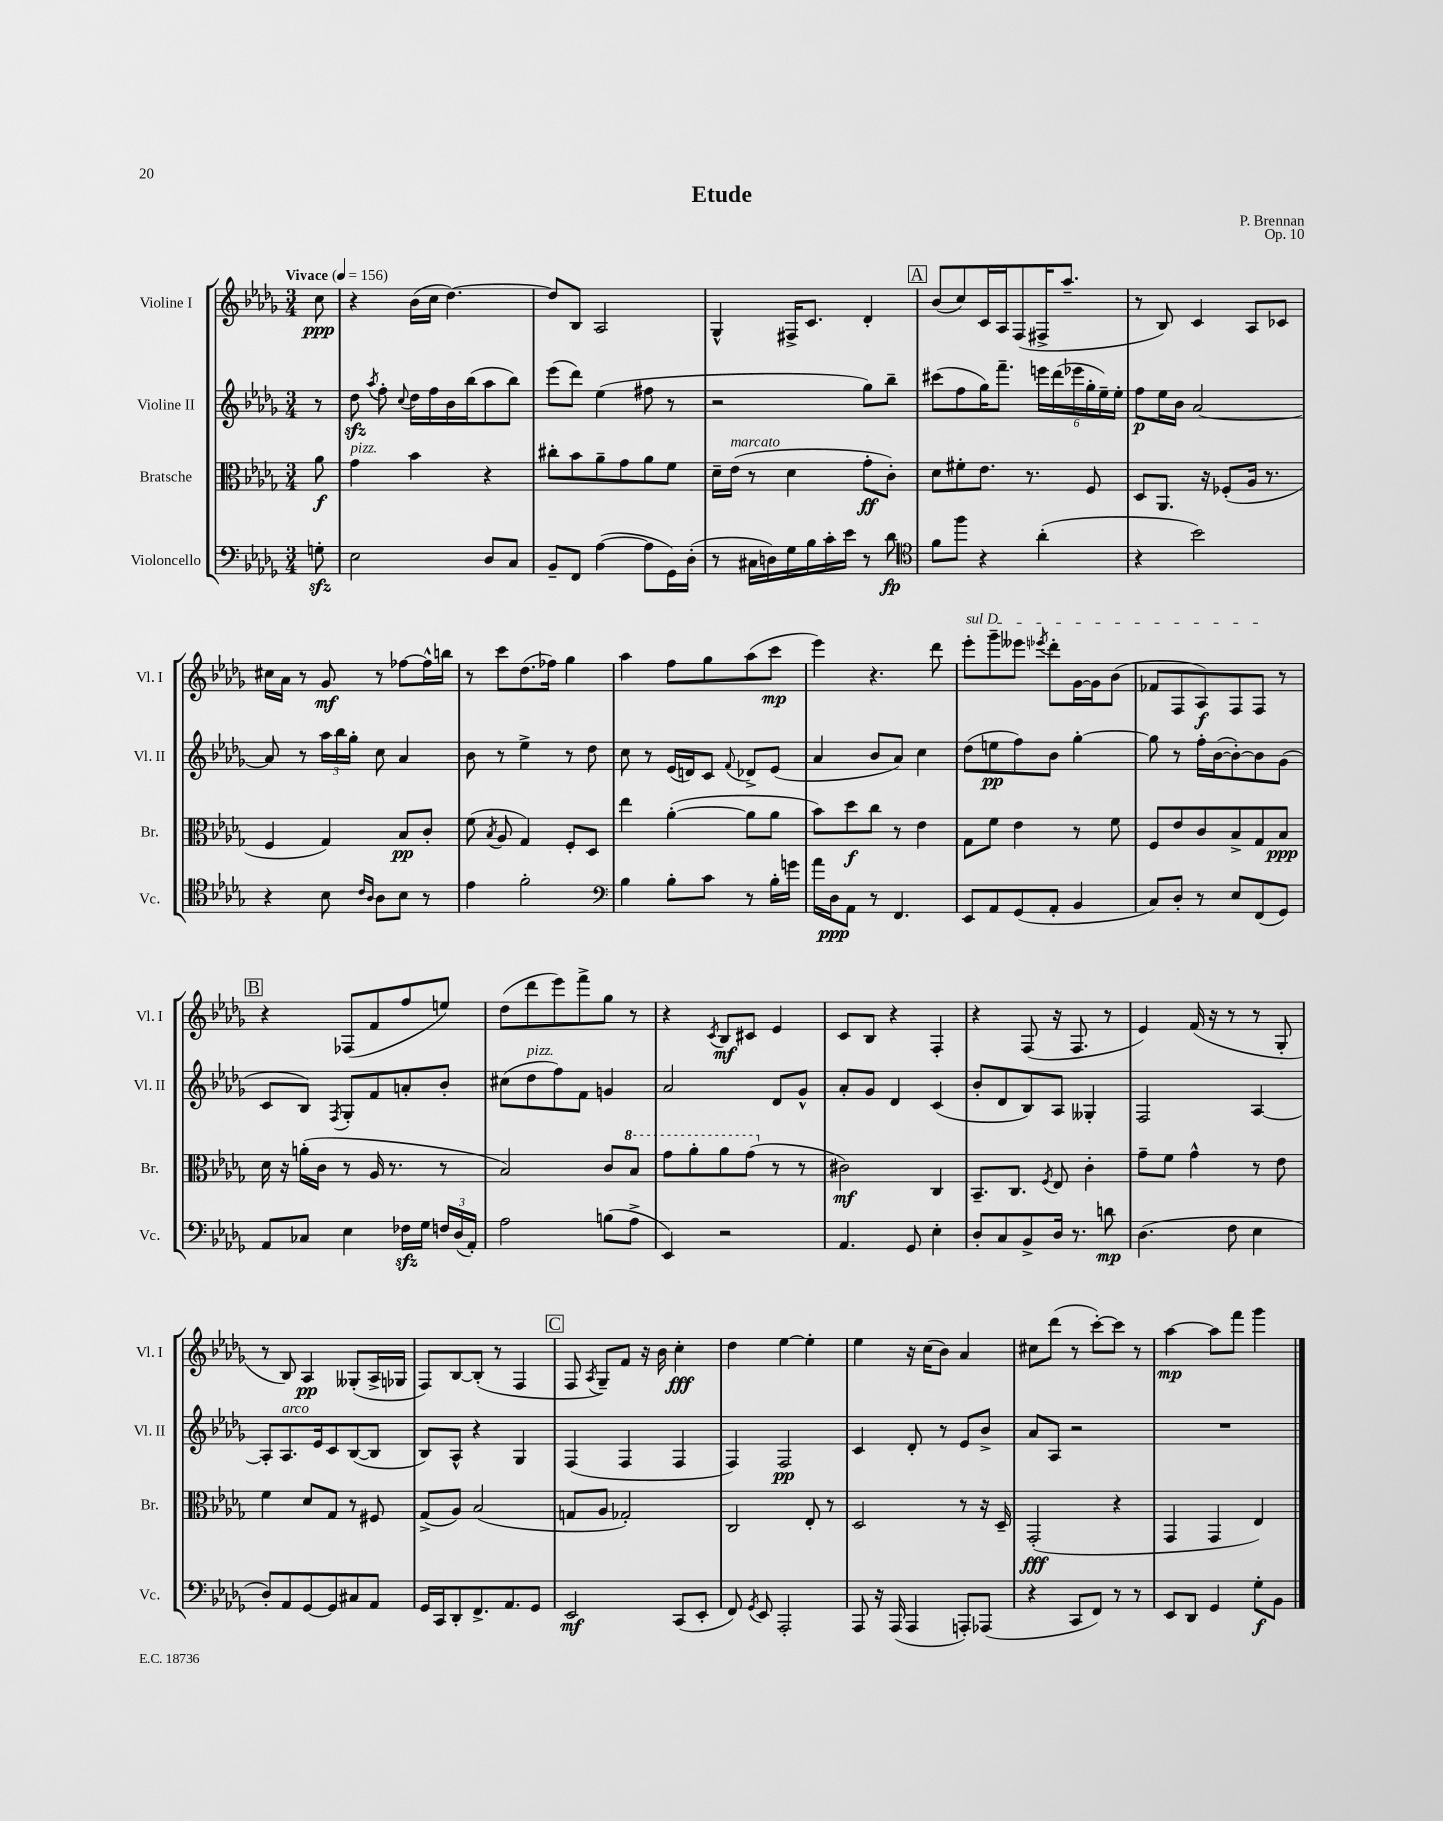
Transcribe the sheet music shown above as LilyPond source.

\header { title = "Etude" composer = "P. Brennan" opus = "Op. 10" }
<<
\new StaffGroup <<
\new Staff = "s0" \with { instrumentName = "Violine I" shortInstrumentName = "Vl. I" } {
    \clef treble \key des \major \numericTimeSignature \time 3/4 \partial 8 \tempo "Vivace" 4 = 156
    \autoBeamOff c''8\ppp |
    r4 bes'16[( c''16] des''4.~) |
    des''8[ bes8] aes2 |
    ges4-^ fis16[-> c'8.] des'4-. |
    \mark \markup { \box "A" } bes'8[( c''8) c'16 aes16 f8( fis16-> aes''8.]-- |
    r8 bes8) c'4 aes8[ ces'8] |
    cis''16[ aes'16] r8 ges'8\mf r8 fes''8[~ fes''16-^ b''16] |
    r8 c'''8[ des''8.( fes''16]) ges''4 |
    aes''4 f''8[ ges''8 aes''8( c'''8]\mp |
    ees'''4) r4. des'''8 |
    \once \override TextSpanner.bound-details.left.text = \markup { \italic "sul D" } ees'''8[-.\startTextSpan ges'''8-- eeses'''8] \acciaccatura { ees'''8 } des'''8[-. ges'16~ ges'16 bes'8]( |
    fes'8[ f8 aes8\f) f8 f8]\stopTextSpan r8 |
    \mark \markup { \box "B" } r4 fes8[( f'8 f''8 e''8]) |
    des''8[( des'''8 ees'''8) f'''8-> ges''8] r8 |
    r4 \acciaccatura { c'8 } bes8[\mf cis'8] ees'4 |
    c'8[ bes8] r4 f4-. |
    r4 f8( r16 f8. r8 |
    ees'4) f'16( r16 r8 r8 ges8-. |
    r8 bes8) aes4\pp geses8[-.( aes16-> ges16] |
    f8[) bes8~ bes8]-.( r8 f4 |
    \mark \markup { \box "C" } f8 \acciaccatura { aes8 } ges8[--) f'8] r16 bes'16 c''4-.\fff |
    des''4 ees''4~ ees''4-. |
    ees''4 r16 c''16[( bes'8]) aes'4 |
    cis''8[ des'''8]( r8 c'''8[~-.) c'''8] r8 |
    aes''4~\mp aes''8[ f'''8] ges'''4 \bar "|." |
}
\new Staff = "s1" \with { instrumentName = "Violine II" shortInstrumentName = "Vl. II" } {
    \clef treble \key des \major \numericTimeSignature \time 3/4 \partial 8
    \autoBeamOff r8 |
    des''8\sfz \acciaccatura { aes''8 } f''8-. \appoggiatura { c''8 } des''16[ f''16 bes'16 bes''16( aes''8 bes''8]) |
    ees'''8[( des'''8]) ees''4( fis''8 r8 |
    r2 ges''8[) bes''8]-- |
    \mark \markup { \box "A" } cis'''8[( f''8 ges''16) f'''8.]-- \tuplet 6/4 { e'''16[ des'''16( ees'''16 ges''16-. ees''16--) ees''16]-. } |
    f''8[\p ees''16 bes'16] aes'2~ |
    aes'8 r8 \tuplet 3/2 { aes''16[ bes''16 ges''16]-. } c''8 aes'4 |
    bes'8 r8 ees''4-> r8 des''8 |
    c''8 r8 ees'16[( d'16) c'8] \appoggiatura { f'8 } des'8[-> ees'8]( |
    aes'4 bes'8[ aes'8]) c''4 |
    des''8[( e''8\pp f''8) bes'8] ges''4~-. |
    ges''8 r8 f''16[-. bes'16~( bes'8~-.) bes'8 ges'8]( |
    \mark \markup { \box "B" } c'8[ bes8]) \acciaccatura { f8 } ges8[-. f'8 a'8-. bes'8]-. |
    cis''8[( des''8^\markup { \italic "pizz." } f''8) f'8] g'4 |
    aes'2 des'8[ ges'8]-^ |
    aes'8[-. ges'8] des'4 c'4( |
    bes'8[-. des'8 bes8) aes8] geses4-. |
    f2 aes4~ |
    aes8[-. aes8.^\markup { \italic "arco" } ees'16 c'8 bes8~( bes8] |
    bes8[) aes8]-^ r4 ges4 |
    \mark \markup { \box "C" } f4( f4 f4 |
    f4) f2\pp |
    c'4 des'8-. r8 ees'8[ bes'8]-> |
    aes'8[ aes8] r2 |
    R2. \bar "|." |
}
\new Staff = "s2" \with { instrumentName = "Bratsche" shortInstrumentName = "Br." } {
    \clef alto \key des \major \numericTimeSignature \time 3/4 \partial 8
    \autoBeamOff aes'8\f |
    ges'4^\markup { \italic "pizz." } bes'4 r4 |
    cis''8[-. bes'8 aes'8-- ges'8 aes'8 f'8] |
    des'16[-- ees'16]^\markup { \italic "marcato" }( r8 des'4 ges'8[-.\ff c'8]-.) |
    \mark \markup { \box "A" } des'8[ fis'8-. ees'8.] r8. f8 |
    des8[ aes,8.] r16 fes8[-.( aes16] r8. |
    f4 ges4) bes8[\pp c'8]-. |
    f'8( \acciaccatura { bes8 } aes8 ges4) f8[-. des8] |
    ees''4 aes'4~-.( aes'8[ aes'8] |
    bes'8[) des''8\f c''8] r8 ees'4 |
    ges8[ f'8] ees'4 r8 f'8 |
    f8[ ees'8 c'8 bes8-> ges8 bes8]\ppp |
    \mark \markup { \box "B" } des'16 r16 a'16[-.( c'16] r8 aes16 r8. r8 |
    bes2) c'8[ \ottava #1 bes'8] |
    ges''8[ aes''8-. aes''8 ges''8]( \ottava #0 r8 r8 |
    cis'2\mf) c4 |
    bes,8.[-- c8.] \acciaccatura { f8 } ees8 c'4-. |
    ges'8[-- f'8] ges'4-^ r8 ees'8 |
    f'4 des'8[ ges8] r8 fis8 |
    ges8[->( aes8]) bes2( |
    \mark \markup { \box "C" } g8[ aes8] ges2-.) |
    c2 ees8-. r8 |
    des2 r8 r16 des16-- |
    ges,2-.\fff( r4 |
    ges,4 ges,4 ees4) \bar "|." |
}
\new Staff = "s3" \with { instrumentName = "Violoncello" shortInstrumentName = "Vc." } {
    \clef bass \key des \major \numericTimeSignature \time 3/4 \partial 8
    \autoBeamOff g8-.\sfz |
    ees2 des8[ c8] |
    bes,8[-- f,8] aes4~( aes8[ ges,16) des16]-.( |
    r8 cis16[ d16) ges16 bes16 c'16-. ees'16] r8 des'8\fp |
    \mark \markup { \box "A" } \clef tenor f'8[ f''8] r4 aes'4-.( |
    r4 bes'2) |
    r4 bes8 \grace { c'16[ aes16] } aes8[ bes8] r8 |
    ees'4 f'2-. |
    \clef bass bes4 bes8[-. c'8] r8 bes16[-. g'16] |
    aes'16[ des16\ppp aes,8] r8 f,4. |
    ees,8[ aes,8 ges,8( aes,8]-. bes,4 |
    c8[) des8]-. r8 ees8[ f,8( ges,8]) |
    \mark \markup { \box "B" } aes,8[ ces8] ees4 fes16[\sfz ges16] \tuplet 3/2 { f16[ des16( aes,16]-.) } |
    aes2 b8[( aes8]-> |
    ees,4) r2 |
    aes,4. ges,8 ees4-. |
    des8[-. c8 bes,8-> des16] r8. d'8\mp |
    des4.( f8 ees4 |
    des8[-.) aes,8 ges,8~ ges,8 cis8 aes,8] |
    ges,16[ c,16 des,8-. f,8.-> aes,8. ges,8] |
    \mark \markup { \box "C" } ees,2\mf c,8[( ees,8]-. |
    f,8) \acciaccatura { ges,8 } ees,8 aes,,2-. |
    aes,,8 r16 aes,,16( aes,,4 a,,8[-.) aes,,8]( |
    r4 c,8[ f,8]) r8 r8 |
    ees,8[ des,8] ges,4 ges8[-.\f bes,8] \bar "|." |
}
>>
>>
\layout { \context { \Score \remove "Bar_number_engraver" } }
